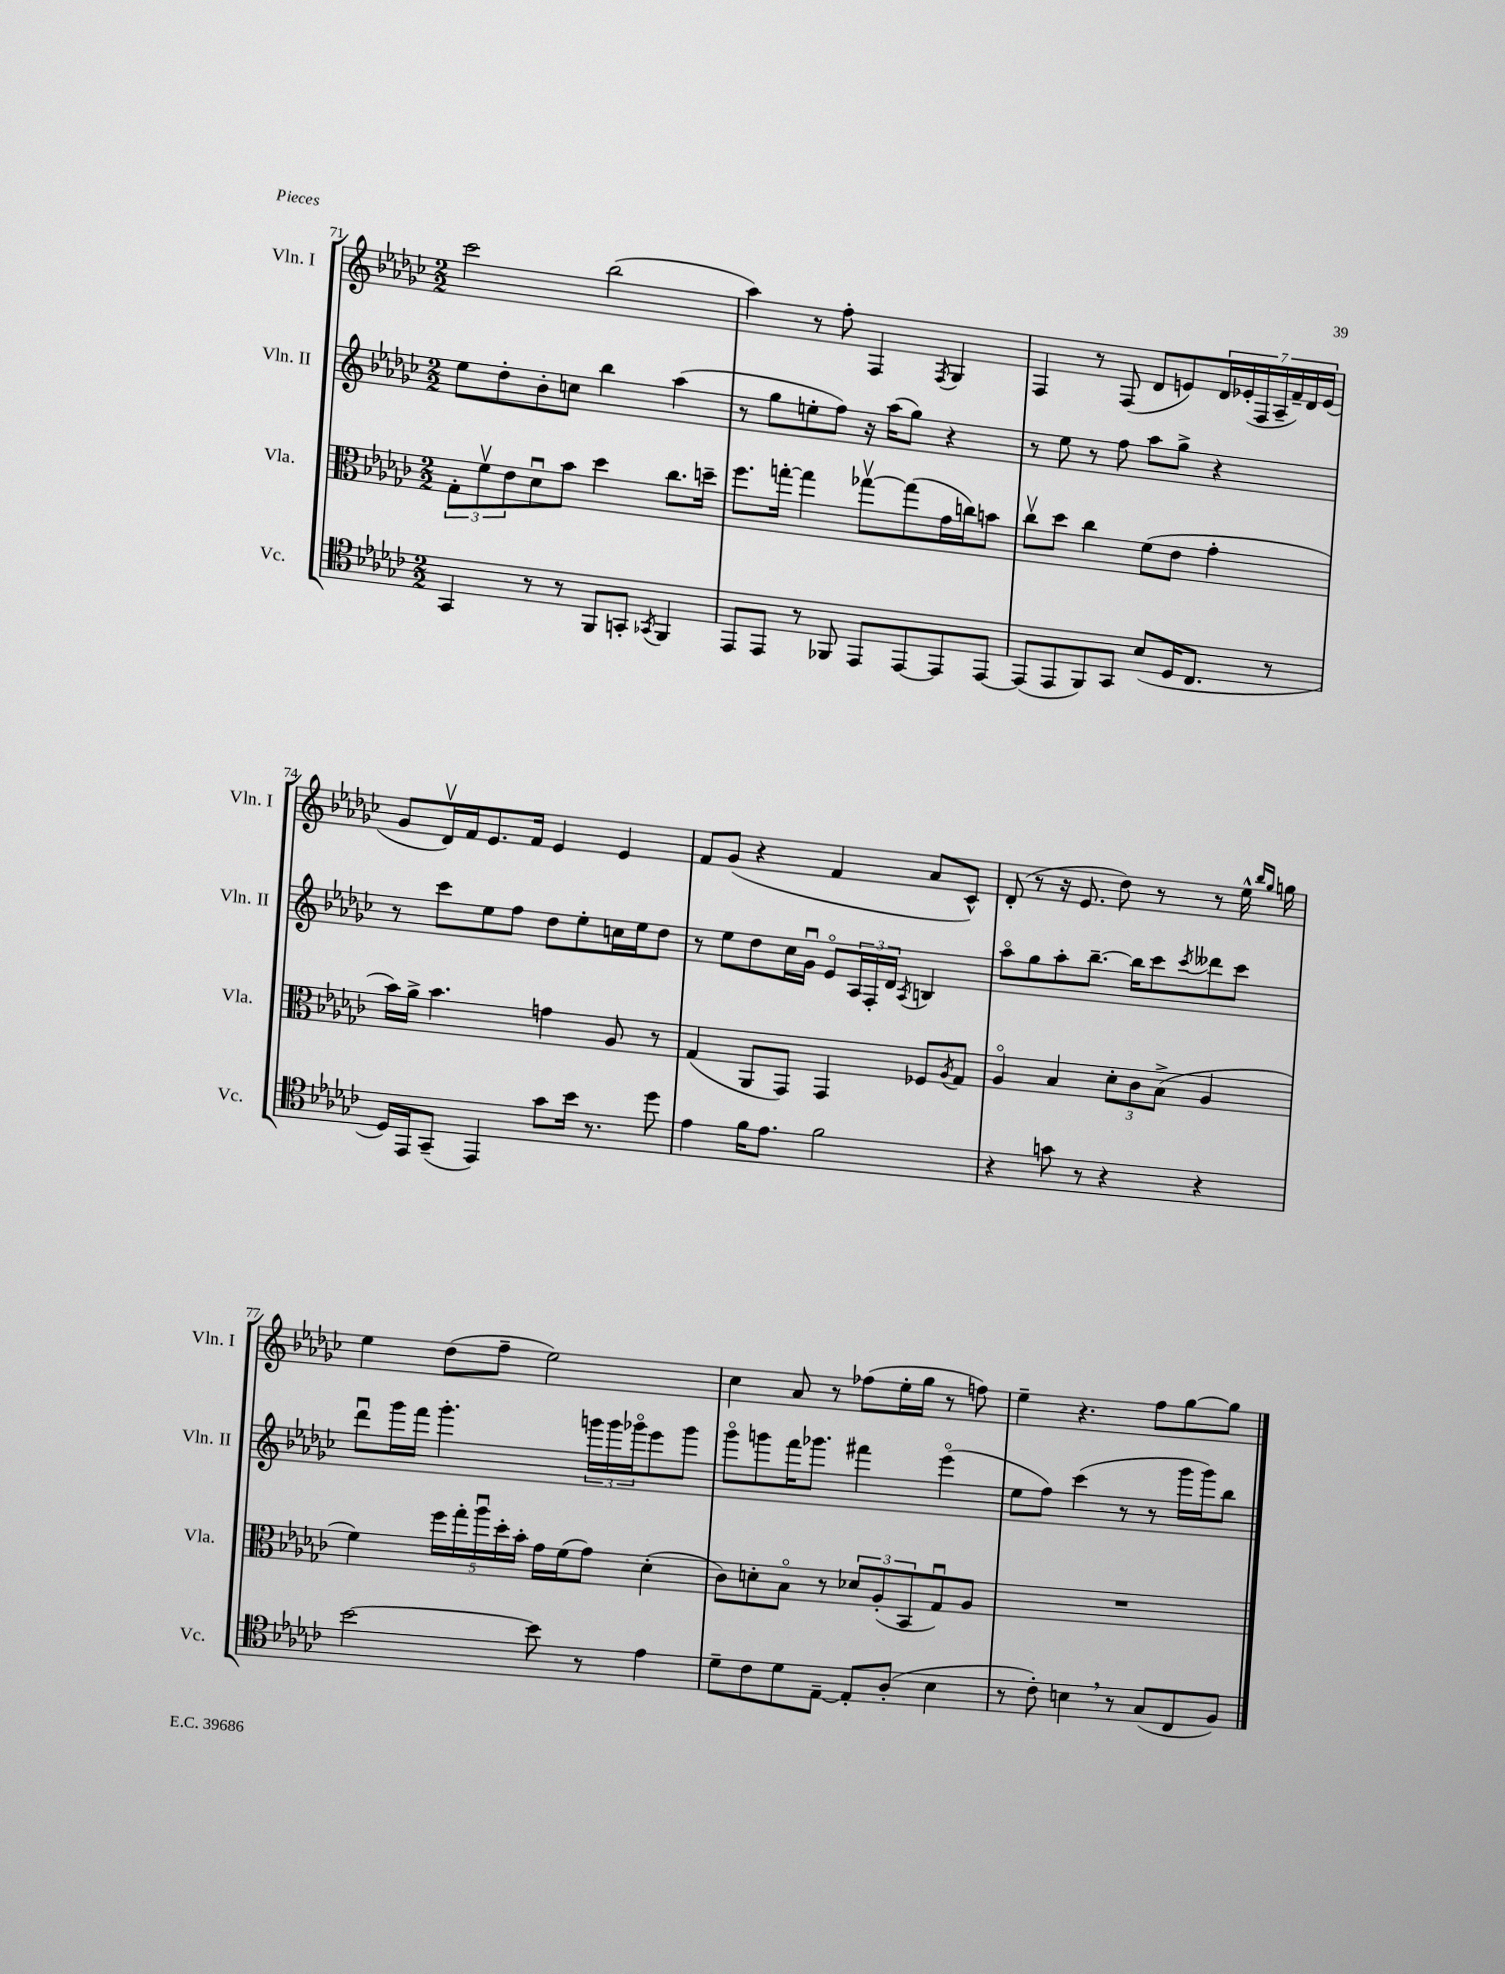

**kern	**kern	**kern	**kern
*part4	*part3	*part2	*part1
*staff4	*staff3	*staff2	*staff1
*I"Vc.	*I"Vla.	*I"Vln. II	*I"Vln. I
*I'Vc.	*I'Vla.	*I'Vln. II	*I'Vln. I
*clefC4	*clefC3	*clefG2	*clefG2
*k[b-e-a-d-g-c-]	*k[b-e-a-d-g-c-]	*k[b-e-a-d-g-c-]	*k[b-e-a-d-g-c-]
*M2/2	*M2/2	*M2/2	*M2/2
=71	=71	=71	=71
4GG-/	12G-'\L	8ee-\L	2ccc-\
.	12fv\	.	.
.	.	8dd-'\	.
.	12e-\	.	.
8r	8d-u\	8b-'\	.
8r	8b-\J	8ccn\J	.
8FF/L	4dd-\	4bb-\	(2bb-\
8GGn'/J	.	.	.
8qGG-X/	.	.	.
4FF/	8.cc-\L	(4aa-\	.
.	16ddn~\Jk	.	.
=72	=72	=72	=72
8EE-/L	8.ff\L	8r	4aa-\)
8EE-/J	.	8gg-\L	.
.	[16ggn'\Jk	.	.
8r	4gg\]	8een'\	8r
8FF-X/	.	8ff\J)	8ff'\
8EE-/L	[8gg-Xv\L	16r	4F/
.	.	(16aa-\KL	.
[8EE-/	(8gg-\]	8gg-\J)	.
.	.	.	8qF/
8EE-/]	16g-\L	4r	4G-/
.	16ccn\J)	.	.
[8EE-/J	8bn\J	.	.
=73	=73	=73	=73
(8EE-/L]	8cc-v\L	8r	4F/
8EE-/	8dd-\J	8ee-\	.
8FF/)	4cc-\	8r	8r
8GG-/J	.	8ff\	(8F/
(8B-/L	(8f\L	8aa-\L	8d-/L
16D-/K	8e-\J	8gg-^\J	8en/)
8.C-/J	.	.	.
.	4g-'\	4r	28d-/L
.	.	.	(28e-X'/
.	.	.	28F/
.	.	.	28A-~/
8r	.	.	.
.	.	.	28f~/)
.	.	.	28d-/
.	.	.	(28e-/JJ
!!LO:LB:g=z
=74	=74	=74	=74
16D-/LL)	16b-\LL)	8r	8g-/L
16EE-/J	16a-^\JJ	.	.
(8GG-~/J	4.b-\	8ccc-\L	16d-v/L)
.	.	.	16f/J
4EE-/)	.	8ee-\	8.e-/
.	.	8ff\J	.
.	.	.	16f/Jk
8g-\L	4gn\	8dd-\L	4e-/
16b-\Jk	.	8ee-'\	.
8.r	.	.	.
.	8A-/	16ccn\L	4e-/
.	.	16ee-\J	.
8dd-\	8r	8dd-\J	.
=75	=75	=75	=75
4e-\	(4G-/	8r	8f/L
.	.	8ee-\L	(8g-/J
16f\KL	8AA-/L	8dd-\	4r
8.e-\J	.	.	.
.	8GG-/J)	16cc-\L	.
.	.	16g-u\JJ	.
2f\	4GG-/	8e-/L	4f/
.	.	24A-/L	.
.	.	24F'/	.
.	.	24d-/JJ	.
.	.	8qA-/	.
.	8F-X/L	4Bn/	8a-/L
.	8qA-/	.	.
.	8G-/J	.	8c-^^/J)
=76	=76	=76	=76
4r	4A-/	8aa-\L	(8d-'/
.	.	8gg-\	8r
8gn\	4B-/	8aa-'\	16r
.	.	.	8.e-/
8r	.	[8.bb-~\J	.
4r	12d-'\L	.	8dd-\)
.	.	16bb-\KL]	.
.	12c-\	.	.
.	.	8ccc-\	8r
.	(12B-^\J	.	.
.	.	8qccc-/	.
4r	4A-/	8ddd--X\	8r
.	.	8ccc-\J	16ee-^^\
.	.	.	16qqbb-/LL
.	.	.	16qqgg-/JJ
.	.	.	16ggn\
!!LO:LB:g=z
=77	=77	=77	=77
[2b-\	4f\)	8ddd-u\L	4ee-\
.	.	16ggg-\L	.
.	.	16fff\JJ	.
.	20ff\LL	4.ggg-'\	(8dd-\L
.	20gg-'\	.	.
.	20aa-u\	.	.
.	.	.	8ff~\J
.	20dd-'\	.	.
.	20b-'\JJ	.	.
8b-\]	16g-\LL	.	2ee-\)
.	(16f\J	.	.
8r	8g-\J)	24gggn\LL	.
.	.	24ggg\	.
.	.	24ggg-X\J	.
4e-\	(4d-'\	8eee-\	.
.	.	8ggg-\J	.
=78	=78	=78	=78
8d-~\L	8c-\L)	8ggg-\L	4cc-\
8c-\	8dn'\	8gggn\	.
8d-\	8B-\J	16fff\K	8a-/
.	.	8.ggg-X\J	.
[8E-~\J	8r	.	8r
8E-'/L]	12d-X/L	4fff#X\	(8ff-X\L
.	(12A-'/	.	.
(8A-'/J	.	.	16ee-'\L
.	12BB-/	.	.
.	.	.	16gg-\JJ
4B-\	8G-u/)	(4eee-\	8r
.	8A-/J	.	8ffn\)
=79	=79	=79	=79
8r	1r	8ee-\L	4ee-~\
8c-'\)	.	8ff\J)	.
4Bn,\	.	(4ccc-\	4.r
8r	.	8r	.
(8G-/L	.	8r	8ff\L
8C-/	.	16ggg-\LL	[8gg-\
.	.	16ggg-\J)	.
8F/J)	.	8bb-\J	8gg-\J]
==	==	==	==
*-	*-	*-	*-
